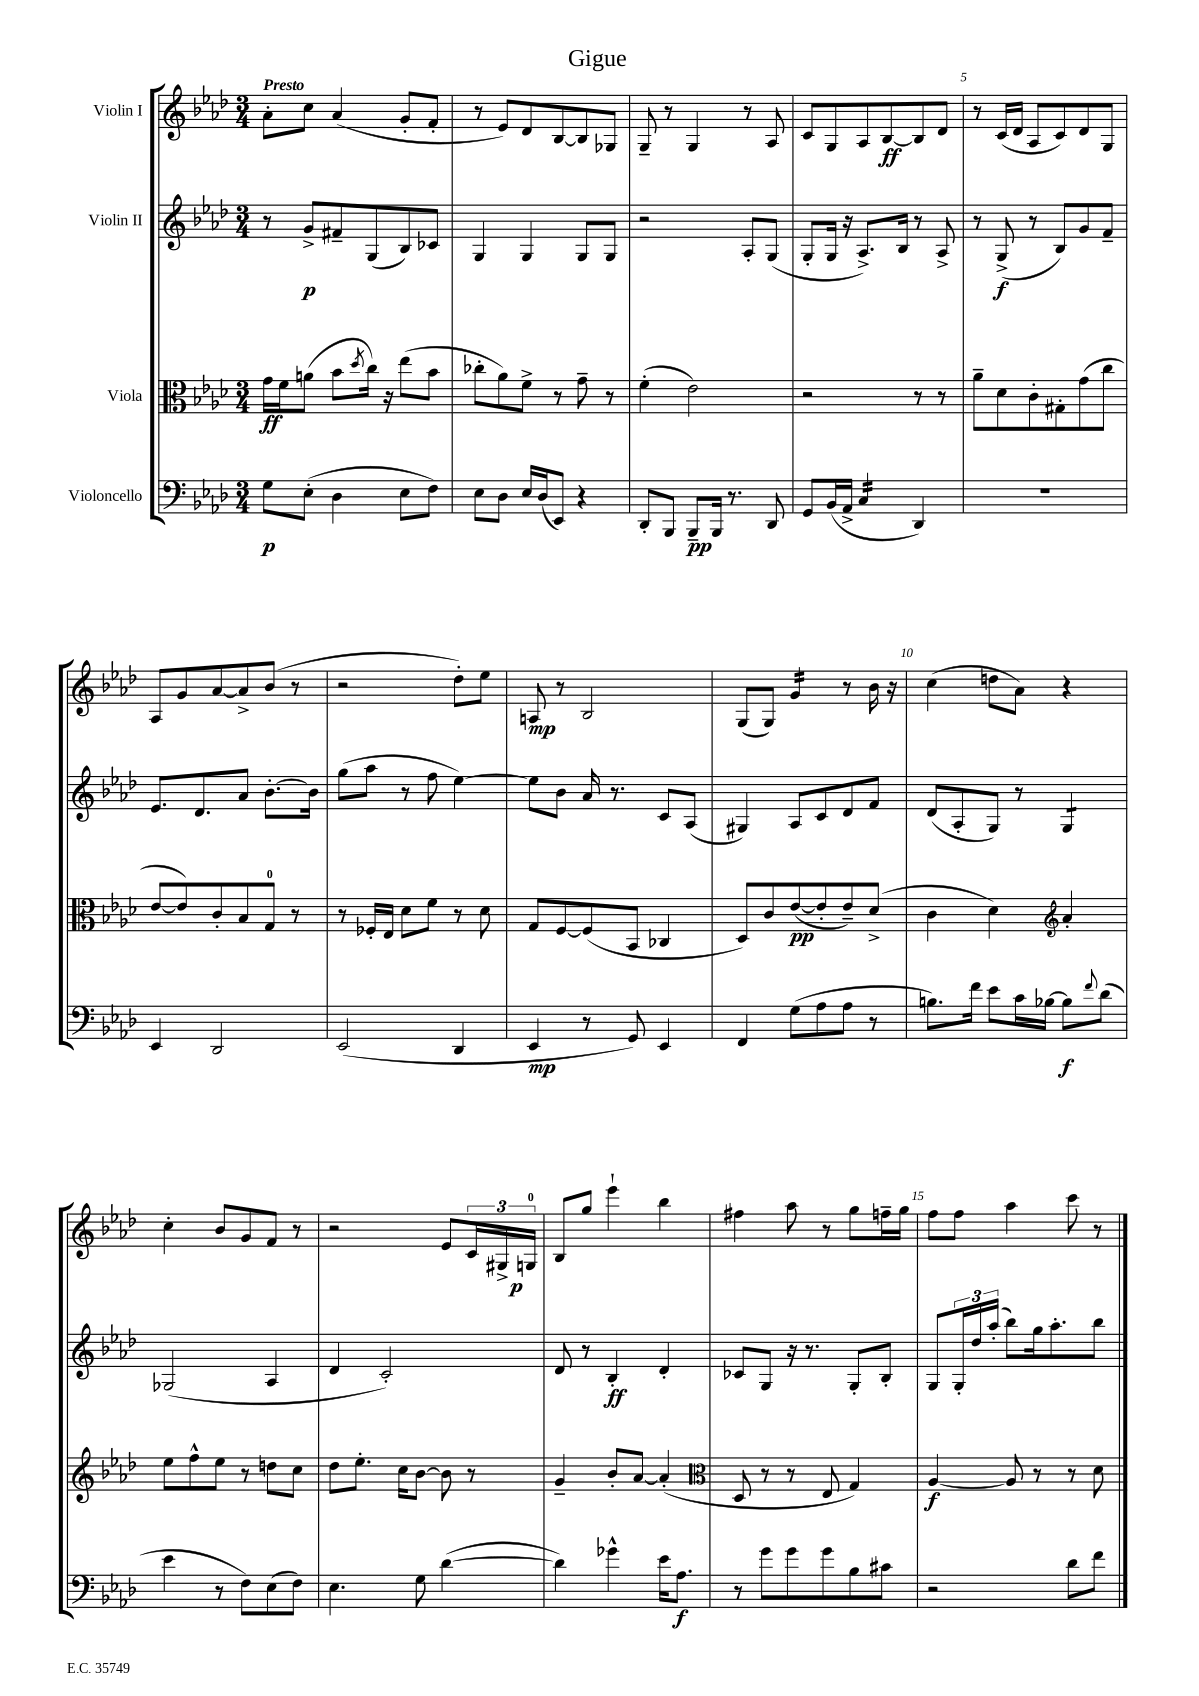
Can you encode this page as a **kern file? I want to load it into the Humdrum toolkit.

**kern	**dynam	**kern	**dynam	**kern	**dynam	**kern	**dynam
*part4	*part4	*part3	*part3	*part2	*part2	*part1	*part1
*staff4	*staff4	*staff3	*staff3	*staff2	*staff2	*staff1	*staff1
*I"Violoncello	*	*I"Viola	*	*I"Violin II	*	*I"Violin I	*
*clefF4	*	*clefC3	*	*clefG2	*	*clefG2	*
*k[b-e-a-d-]	*	*k[b-e-a-d-]	*	*k[b-e-a-d-]	*	*k[b-e-a-d-]	*
*M3/4	*	*M3/4	*	*M3/4	*	*M3/4	*
=1	=1	=1	=1	=1	=1	=1	=1
!	!	!	!	!	!	!LO:TX:a:B:t=Presto	!
8G\L	p	16g\LL	ff	8r	.	8a-'\L	.
.	.	16f\J	.	.	.	.	.
(8E-'\J	.	(8an\J	.	8g^/L	p	8cc\J	.
4D-\	.	8b-\L	.	8f#X~/	.	(4a-/	.
.	.	8qdd-/	.	.	.	.	.
.	.	16cc\Jk)	.	(8G/	.	.	.
.	.	16r	.	.	.	.	.
8E-\L	.	(8ee-\L	.	8B-/)	.	8g'/L	.
8F\J)	.	8b-\J	.	8c-X/J	.	8f'/J	.
=2	=2	=2	=2	=2	=2	=2	=2
8E-\L	.	8cc-X'\L	.	4G/	.	8r	.
8D-\J	.	8a-\)	.	.	.	8e-/L)	.
16E-/LL	.	8f^\J	.	4G/	.	8d-/	.
(16D-/J	.	.	.	.	.	.	.
8EE-/J)	.	8r	.	.	.	[8B-/	.
4r	.	8g~\	.	8G/L	.	8B-/]	.
.	.	8r	.	8G/J	.	8G-X/J	.
=3	=3	=3	=3	=3	=3	=3	=3
8DD-'/L	.	(4f'\	.	2r	.	8G~/	.
8BBB-/J	.	.	.	.	.	8r	.
8BBB-~/L	pp	2e-\)	.	.	.	4G/	.
16BBB-/Jk	.	.	.	.	.	.	.
8.r	.	.	.	.	.	.	.
.	.	.	.	8A-'/L	.	8r	.
8DD-/	.	.	.	(8G/J	.	8A-/	.
=4	=4	=4	=4	=4	=4	=4	=4
8GG/L	.	2r	.	8G'/L	.	8c/L	.
(16BB-/L	.	.	.	16G/Jk	.	8G/	.
16AA-^/JJ	.	.	.	16r	.	.	.
*tremolo	*	*	*	*	*	*	*
16C/LL	.	.	.	8.A-^/L)	.	8A-/	.
16C/	.	.	.	.	.	.	.
16C/	.	.	.	.	.	[8B-/	ff
16C/JJ	.	.	.	16B-/Jk	.	.	.
*Xtremolo	*	*	*	*	*	*	*
4DD-/)	.	8r	.	8r	.	8B-/]	.
.	.	8r	.	8A-^/	.	8d-/J	.
=5	=5	=5	=5	=5	=5	=5	=5
2.r	.	8a-~\L	.	8r	.	8r	.
.	.	8d-\	.	(8G^/	f	(16c/LL	.
.	.	.	.	.	.	16d-/JJ	.
.	.	8c'\	.	8r	.	8A-/L	.
.	.	8G#X'\	.	8B-/L)	.	8c/)	.
.	.	(8g\	.	8g/	.	8d-/	.
.	.	8cc\J	.	8f~/J	.	8G/J	.
!!LO:LB:g=z
=6	=6	=6	=6	=6	=6	=6	=6
4EE-/	.	[8e-/L	.	8.e-/L	.	8A-/L	.
.	.	8e-/])	.	.	.	8g/	.
.	.	.	.	8.d-/	.	.	.
2DD-/	.	8c'/	.	.	.	[8a-/	.
.	.	8B-/	.	8a-/J	.	8a-^/]	.
.	.	8G/J	.	[8.b-'\L	.	(8b-/J	.
.	.	8r	.	.	.	8r	.
.	.	.	.	16b-\Jk]	.	.	.
=7	=7	=7	=7	=7	=7	=7	=7
(2EE-/	.	8r	.	(8gg\L	.	2r	.
.	.	16F-X'/LL	.	8aa-\J	.	.	.
.	.	16E-/JJ	.	.	.	.	.
.	.	8d-\L	.	8r	.	.	.
.	.	8f\J	.	8ff\	.	.	.
4DD-/	.	8r	.	[4ee-\)	.	8dd-'\L)	.
.	.	8d-\	.	.	.	8ee-\J	.
=8	=8	=8	=8	=8	=8	=8	=8
4EE-/	mp	8G/L	.	8ee-\L]	.	8An/	mp
.	.	[8F/	.	8b-\J	.	8r	.
8r	.	(8F/]	.	16a-/	.	2B-/	.
.	.	.	.	8.r	.	.	.
8GG/)	.	8BB-/J	.	.	.	.	.
4EE-/	.	4C-X/	.	8c/L	.	.	.
.	.	.	.	(8A-/J	.	.	.
=9	=9	=9	=9	=9	=9	=9	=9
4FF/	.	8D-/L)	.	4G#X/)	.	(8G/L	.
.	.	8c/	.	.	.	8G/J)	.
*	*	*	*	*	*	*tremolo	*
(8G\L	.	([8e-/	pp	8A-/L	.	16g/LL	.
.	.	.	.	.	.	16g/	.
8A-\	.	8e-'/]	.	8c/	.	16g/	.
.	.	.	.	.	.	16g/JJ	.
*	*	*	*	*	*	*Xtremolo	*
8A-\J	.	8e-~/)	.	8d-/	.	8r	.
8r	.	(8d-^/J	.	8f/J	.	16b-\	.
.	.	.	.	.	.	16r	.
=10	=10	=10	=10	=10	=10	=10	=10
8.Bn\L)	.	4c\	.	(8d-/L	.	(4cc\	.
.	.	.	.	8A-'/	.	.	.
16f\Jk	.	.	.	.	.	.	.
8e-\L	.	4d-\)	.	8G/J)	.	8ddn\L	.
16c\L	.	.	.	8r	.	8a-\J)	.
[16B-X\JJ	.	.	.	.	.	.	.
*	*	*clefG2	*	*	*	*	*
*	*	*	*	*tremolo	*	*	*
8B-\L]	f	4a-'/	.	8G/L	.	4r	.
8qqf/	.	.	.	.	.	.	.
(8d-\J	.	.	.	8G/J	.	.	.
*	*	*	*	*Xtremolo	*	*	*
!!LO:LB:g=z
=11	=11	=11	=11	=11	=11	=11	=11
4e-\	.	8ee-\L	.	(2G-X/	.	4cc'\	.
.	.	8ff^^\	.	.	.	.	.
8r	.	8ee-\J	.	.	.	8b-/L	.
8F\L)	.	8r	.	.	.	8g/	.
(8E-\	.	8ddn\L	.	4A-/	.	8f/J	.
8F\J)	.	8cc\J	.	.	.	8r	.
=12	=12	=12	=12	=12	=12	=12	=12
4.E-\	.	8dd-\L	.	4d-/	.	2r	.
.	.	8.ee-'\J	.	.	.	.	.
.	.	.	.	2c'/)	.	.	.
.	.	16cc\KL	.	.	.	.	.
8G\	.	[8b-\J	.	.	.	.	.
([4d-\	.	8b-\]	.	.	.	8e-/L	.
.	.	8r	.	.	.	24c/L	.
.	.	.	.	.	.	24G#X^/	.
.	.	.	.	.	.	24Gn/JJ	p
=13	=13	=13	=13	=13	=13	=13	=13
4d-\])	.	4g~/	.	8d-/	.	8B-/L	.
.	.	.	.	8r	.	8gg/J	.
4g-X^^\	.	8b-'/L	.	4B-'/	ff	4eee-`\	.
.	.	[8a-/J	.	.	.	.	.
16e-\KL	.	(4a-'/]	.	4d-'/	.	4bb-\	.
8.A-\J	f	.	.	.	.	.	.
=14	=14	=14	=14	=14	=14	=14	=14
*	*	*clefC3	*	*	*	*	*
8r	.	8D-/	.	8c-X/L	.	4ff#X\	.
8g\L	.	8r	.	8G/J	.	.	.
8g\	.	8r	.	16r	.	8aa-\	.
.	.	.	.	8.r	.	.	.
8g\	.	8E-/	.	.	.	8r	.
8B-\	.	4G/)	.	8G'/L	.	8gg\L	.
8c#X\J	.	.	.	8B-'/J	.	16ffn~\L	.
.	.	.	.	.	.	16gg\JJ	.
=15	=15	=15	=15	=15	=15	=15	=15
2r	.	[4A-/	f	8G/L	.	8ff\L	.
.	.	.	.	24G'/L	.	8ff\J	.
.	.	.	.	24dd-/	.	.	.
.	.	.	.	(24aa-'/JJ	.	.	.
.	.	8A-/]	.	8bb-\L)	.	4aa-\	.
.	.	8r	.	16gg\k	.	.	.
.	.	.	.	8.aa-'\	.	.	.
8d-\L	.	8r	.	.	.	8ccc\	.
8f\J	.	8d-\	.	8bb-\J	.	8r	.
==	==	==	==	==	==	==	==
*-	*-	*-	*-	*-	*-	*-	*-
